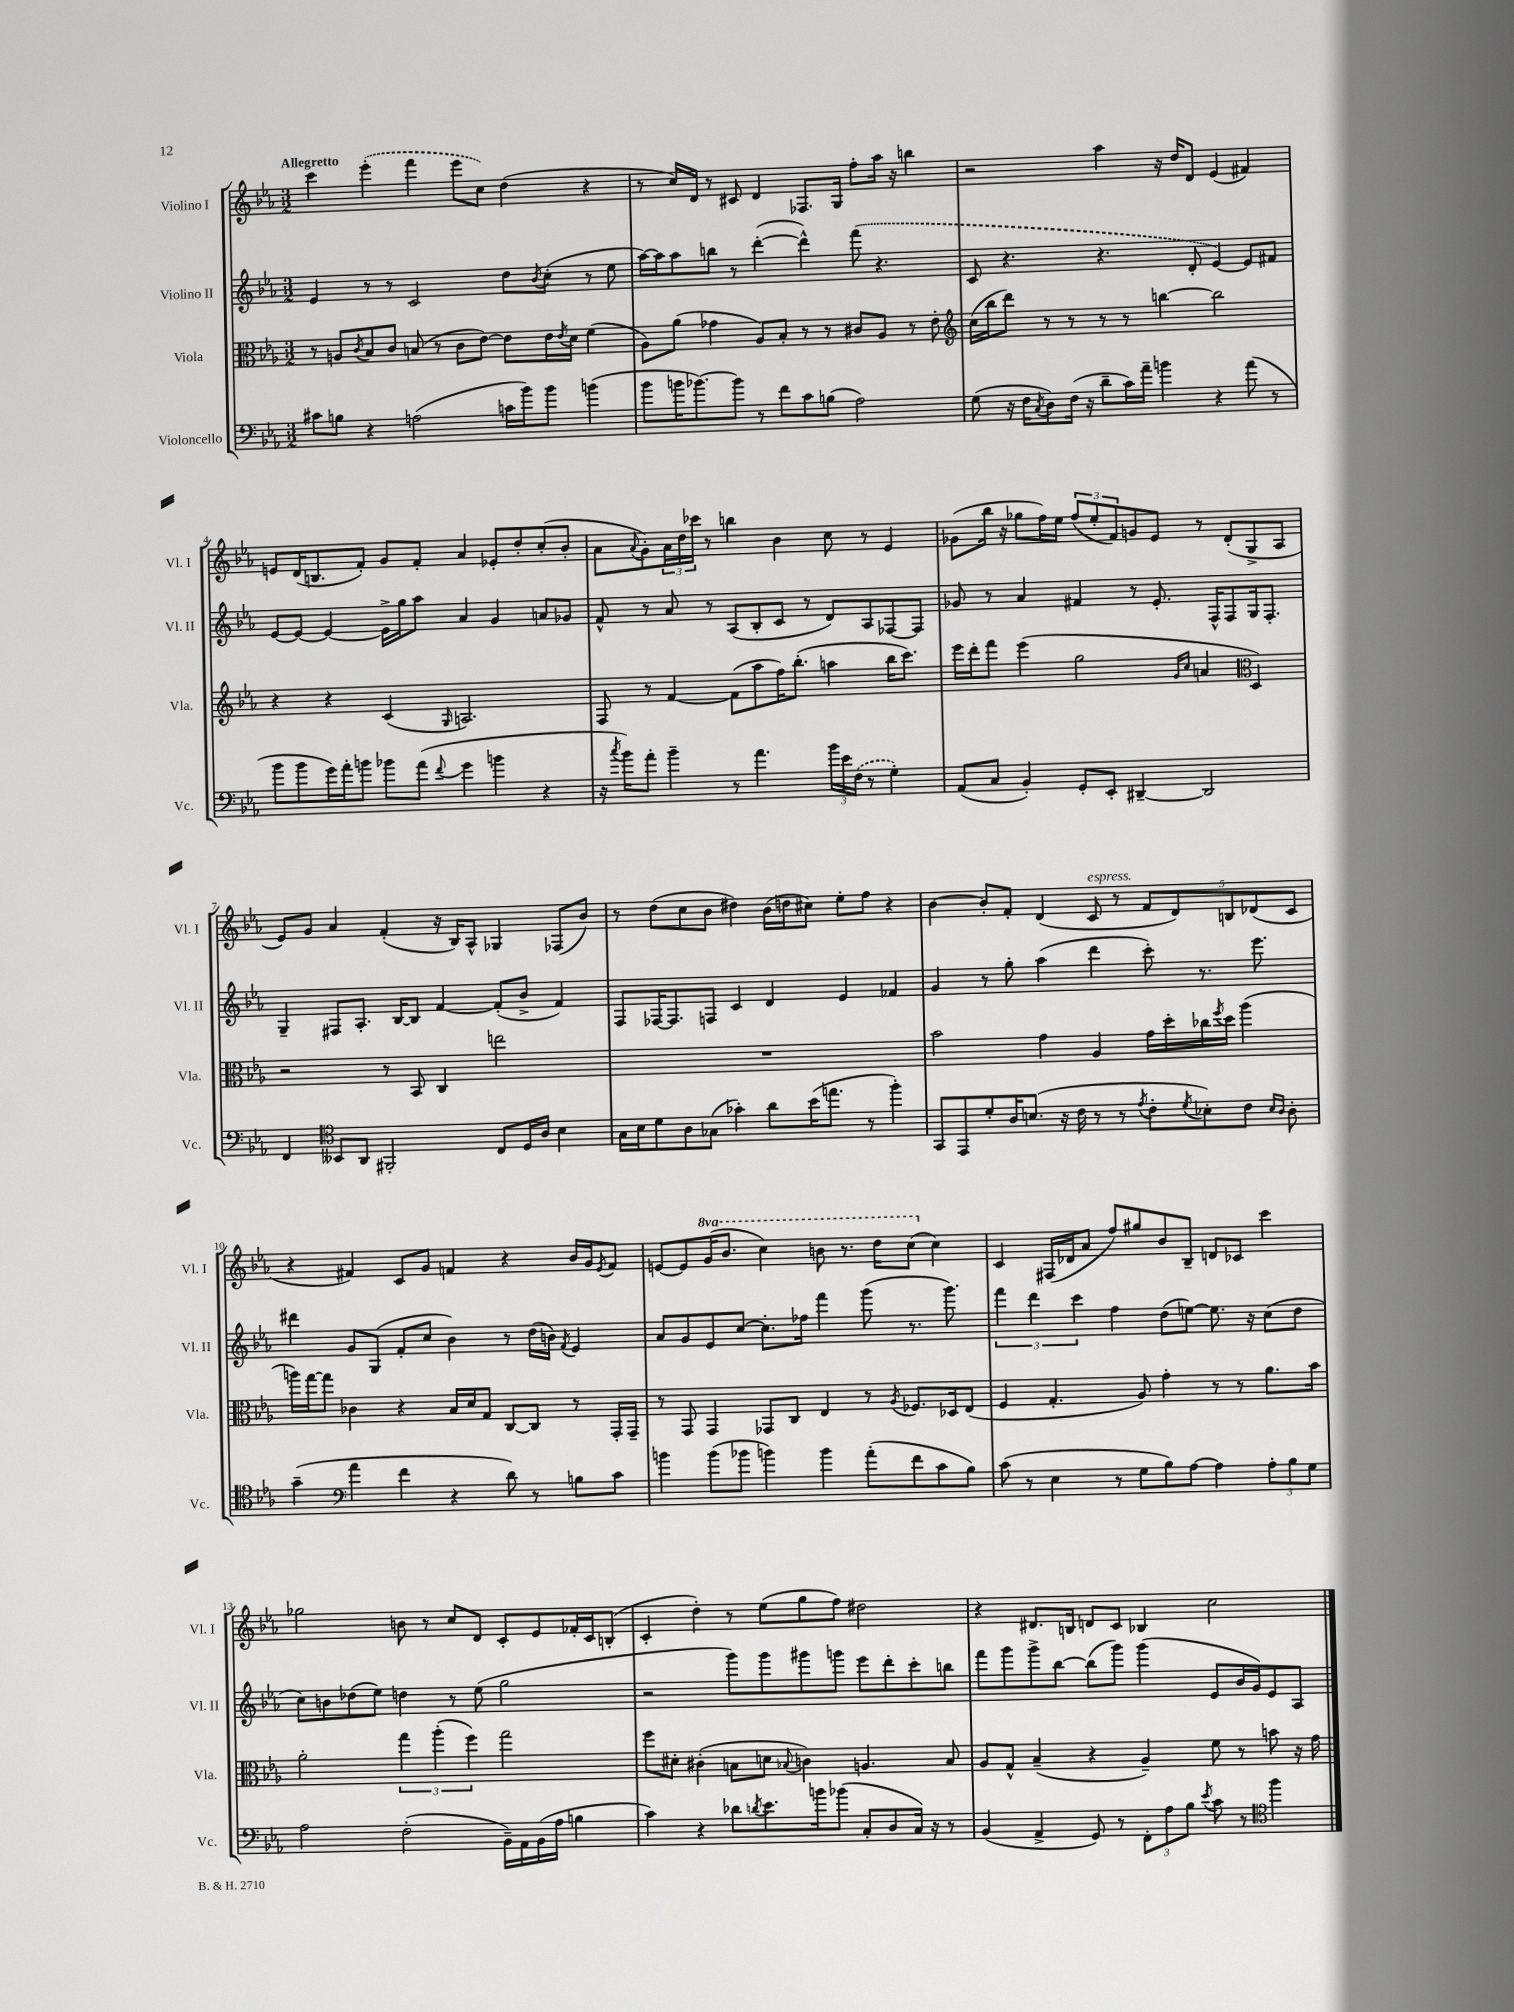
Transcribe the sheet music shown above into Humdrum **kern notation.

**kern	**kern	**kern	**kern
*part4	*part3	*part2	*part1
*staff4	*staff3	*staff2	*staff1
*I"Violoncello	*I"Viola	*I"Violino II	*I"Violino I
*I'Vc.	*I'Vla.	*I'Vl. II	*I'Vl. I
*clefF4	*clefC3	*clefG2	*clefG2
*k[b-e-a-]	*k[b-e-a-]	*k[b-e-a-]	*k[b-e-a-]
*M3/2	*M3/2	*M3/2	*M3/2
=1	=1	=1	=1
!	!	!	!LO:TX:a:B:t=Allegretto
8c#X\L	8r	4e-/	4ccc\
8Bn\J	8An/L	.	.
.	8qc/	.	.
4r	8B-/	8r	(4eee-'\
.	8c/J	8r	.
(2An\	(8Bn/	2c/	4fff\
.	8r	.	.
.	8c\L	.	8eee-\L
.	[8e-\J)	.	8cc\J)
16cn\LL	8e-\L]	8dd\L	(4dd\
16b-\J)	.	.	.
.	.	8qb-/	.
8b-\J	16e-\L	(8cc'\J	.
.	8qe-/	.	.
.	16d\JJ	.	.
(4bn\	(4f\	8r	4r
.	.	8ee-\	.
=2	=2	=2	=2
8b-\L	8A-\L)	[16aa-\LL)	8r
.	.	16aa-\J]	.
16bn\K	(8a-\J	8aa-\	16cc/LL)
[8.b-X\)	.	.	16d/JJ
.	4g-X\	8bbn\J	8r
8b-\J]	.	8r	8c#X/
8r	8A-/L)	([4ddd'\	4d/
8f\L	8B-'/J	.	.
8c\	8r	4ddd^^\])	8.F-X/L
(8Bn\J	8r	.	.
.	.	.	16G/Jk
2A-\)	8c#X/L	(8fff\	8ff'\L
.	8A-/J	4.r	16aa-\Jk
.	.	.	16r
.	8r	.	4bbn\
.	8e-'\	.	.
=3	=3	=3	=3
*	*clefG2	*	*
(8G\	(16cc\LL	8c/	2r
.	16bb-\J	.	.
16r	8ddd\J)	4.r	.
16F\KL	.	.	.
8qC/	.	.	.
8D\)	8r	.	.
(16F\Jk	8r	.	.
16r	.	.	.
8d~\L	8r	4.r	4aa-\
16c\L)	8r	.	.
16a-~\JJ	.	.	.
4bn\	[4bbn\	.	16r
.	.	.	16dd/KL
.	.	8d'/	8d/J
4r	2bb\]	[4e-/)	(4e-/
(8a-\	.	8e-/L]	4f#X/)
8r	.	8f#X/J	.
!!LO:LB:g=z
=4	=4	=4	=4
8b-\L	4r	[8e-/L	8en/L
8b-\	.	8e-/J_	(16d/K
.	.	.	8.Bn/
16g\L)	4r	4e-/_	.
16a-'\J	.	.	.
8bn\J	.	.	8f'/J)
8b-X\L	(4c/	16e-^\LL]	8g/L
.	.	16gg\J	.
(8a-\J	.	8aa-\J	8f'/J
8qqf/	16qqG/	.	.
4g\	2.An/)	4a-/	4a-/
4bn\	.	4g/	8e-X'/L
.	.	.	8dd'/
4r	.	8an/L	(8cc'/
.	.	8g-X/J	8b-'/J
=5	=5	=5	=5
16r	8F/	8f^^/	8a-\L
8qcc/	.	.	.
16b-\KL)	.	.	.
.	.	.	8qqa-/
8a-'\J	8r	8r	8g'\)
4b-~\	[4f/	8a-/	24a-\L
.	.	.	24dd\
.	.	.	24ccc-X\JJ
.	.	8r	8r
8r	(8f\L]	(8A-/L	4bbn\
4.a-\	8aa-\	8B-'/	.
.	16ff\K)	8c/J	4b-\
.	(8.bb-'\J	.	.
.	.	8r	.
24b-\LL	4aan\	8d/L)	8cc\
24e-\	.	.	.
(24F\JJ	.	.	.
8r	.	8A-/	8r
4G'\)	16bb-\KL	[8F-X/	4e-/
.	8.ccc\J)	.	.
.	.	8F-/J]	.
=6	=6	=6	=6
(8AA-/L	16eee-\LL	8g-X/	(8g-X\L
.	16ddd'\J	.	.
8C/J	8fff\J	8r	16bb-\Jk
.	.	.	16r
4BB-'/)	(4eee-\	4a-/	8gg-X\L
.	.	.	16ff\L)
.	.	.	16ee-\JJ
8GG'/L	2gg\	4f#X/	(12ff/L
.	.	.	12ee-'/
8EE-'/J	.	.	.
.	.	.	12f/)
[4DD#X~/	.	8r	8gn/
.	.	8.e-'/	8e-/J
.	16qqg/LL	.	.
.	16qqcc/JJ	.	.
2DD#/]	4an/	.	8r
.	.	16F^^/KL	.
.	.	8F/	(8d'/L
*	*clefC3	*	*
.	4D/)	16G/k	8G^/
.	.	8.F'/J	.
.	.	.	8A-/J
!!LO:LB:g=z
=7	=7	=7	=7
4FF/	2r	4G~/	8e-/L)
.	.	.	8g/J
*clefC4	*	*	*
8BB--X/L	.	8F#X/L	4a-/
8AA-/J	.	8.A-'/J	.
2FF#X'/	8r	.	(4f'/
.	.	[16B-/KL	.
.	8BB-/	8B-/J]	.
.	4C/	[4f/	16r
.	.	.	16B-/KL)
.	.	.	8A-^^/J
8C/L	2een\	(8f'/L]	4G-X/
16D/L	.	8b-^/J	.
16A-/JJ	.	.	.
4B-\	.	4f/)	(8F-X/L
.	.	.	8b-/J)
=8	=8	=8	=8
16G\LL	1.r	8F/L	8r
16B-\J	.	.	.
8d\	.	[16F-X/K	(8dd\L
.	.	8.F-/]	.
8A-\	.	.	8cc\
(8G-X\J	.	8Fn/J	8b-\J
4g-X'\)	.	4c/	4dd#X\)
8a-\L	.	4d/	(16b-\LL
.	.	.	16ddn\J
(16b-\K	.	.	8cc#X\J)
8.een\J	.	.	.
.	.	4e-/	8ee-'\L
8r	.	.	8ff\J
4ff'\)	.	4f-X/	4r
=9	=9	=9	=9
8GG/L	2b-\	4g/	[4b-\
8EE-/	.	.	.
8d'/	.	8r	8b-'/L]
16A-/K	.	8gg'\	8f'/J
(8.Bn/J	.	.	.
.	4g\	(4aa-\	(4d/
16r	.	.	.
16c\	.	.	.
!	!	!	!LO:TX:a:i:t=espress.
8r	4A-/	4ddd\	8c/
8r	.	.	8r
8qe-/	.	.	.
8c'\L	16g\LL	8ccc'\)	10f/L
.	16dd'\	.	.
.	.	.	10d/)
8qd/	.	.	.
8B-X'\)	16cc-X\	8.r	.
.	8qff/	.	.
.	16dd\JJ	.	.
.	.	.	10Bn/
8c\J	(4aa-\	.	.
.	.	.	(10d-X/
.	.	8.eee-\	.
16qqB-/LL	.	.	.
16qqA-/JJ	.	.	.
8A-'\	.	.	.
.	.	.	10c/J
!!LO:LB:g=z
=10	=10	=10	=10
(4g~\	16aan\LL)	4ddd#X\	4r
.	[16gg\J	.	.
.	8gg\J]	.	.
*clefF4	*	*	*
4a-\	4c-X\	8g/L	4f#X/)
.	.	(8G/J	.
4f\	4r	8f'/L	8c/L
.	.	8cc/J	8g/J
4r	16B-/LL	4b-\)	4fn/
.	16d/J	.	.
.	8G/J	.	.
8d\)	[8C/L	8r	4r
8r	8C/J]	(16dd\LL	.
.	.	16bn\JJ)	.
.	.	8qf/	.
8Bn\L	8r	4e-/	16b-/LL
.	.	.	16g/J
.	.	.	8qe-/
8c\J	16GG'/LL	.	8f/J
.	16GG~/JJ	.	.
=11	=11	=11	=11
4bn\	8r	8a-/L	[8en/L
.	8GG/	8g/	8e/]
*	*	*	*8va
(8b\L	4GG/	8e-/	(16gg/K
.	.	.	8.bb-/J
8b-X\J	.	[8cc/J	.
4bn\)	8GG-X/L	8.cc'\L]	4ccc\)
.	8C/J	.	.
.	.	16ff-X\Jk	.
4b\	4E-/	4fff\	8bbn\
.	.	.	8.r
(8a-'\L	8r	(8ggg\	.
.	.	.	16ddd\KL
.	8qA-/	.	.
8f\	8.F-X/L	8.r	(8ccc\J
*	*	*	*X8va
8c\	.	.	4cc\)
.	16D-X/k	8.ggg\)	.
8B-\J)	(8E-/J	.	.
=12	=12	=12	=12
(8c\	4F/	6fff\	4c/
8r	.	.	.
.	.	6ddd\	.
4E-\	4.G'/	.	(16F#X/LL
.	.	.	16d-X/J
.	.	6ccc\	.
.	.	.	8a-/J
8r	.	4ff\	8ff/L)
8G\L	8A-/)	.	8gg#X/
8B-\)	4g'\	(8dd\L	8b-/
[8A-\J	.	[8een\J)	8B-~/J
4A-\]	8r	8.ee\]	8dn/L
.	8r	.	8c-X/J
.	.	16r	.
12A-'\L	8.a-\L	(8cc\L	4ccc\
12B-\	.	.	.
.	.	8dd\J	.
12G\J	.	.	.
.	16b-\Jk	.	.
!!LO:LB:g=z
=13	=13	=13	=13
2A-\	2a-'\	8cc\L)	2gg-X\
.	.	8bn\	.
.	.	(8dd-X\	.
.	.	8ee-\J)	.
(2F'\	6gg\	4ddn\	8bn\
.	.	.	8r
.	(6aa-'\	.	.
.	.	8r	8cc/L
.	6ff\)	.	.
.	.	(8ee-\	8d/J
16BB-~\LL)	2gg\	2gg\	8c'/L
16AA-\	.	.	.
(16BB-\	.	.	8e-/
16A-\JJ	.	.	.
4Bn\	.	.	16f-X'/L
.	.	.	16c/J
.	.	.	(8Bn'/J
=14	=14	=14	=14
4c\)	8ff\L	2r	4c'/
.	8d#X'\J	.	.
4r	(4c#X'\	.	4dd'\)
8d-X\L	8Bn\L	8ggg\L)	8r
8qdn/	.	.	.
8.e-\	8dn\J	8ggg\	(8ee-\L
.	8qqB-X/	.	.
.	4cn\)	8ggg#X\	8gg\
16bn\k	.	.	.
(8b-X\J	.	8gggn\J	8ff\J)
8C'/L	4.An/	8eee-\L	2dd#X\
8D/	.	8ddd'\	.
16C/Jk)	.	8ccc'\	.
16r	.	.	.
8r	8B-/	8bbn\J	.
=15	=15	=15	=15
(4BB-/	8A-/L	8fff\L	4r
.	8G^^/J	8ggg\	.
4AA-^/	(4B-~/	8ggg^\	8.d#X/L
.	.	[8bb-\J	.
.	.	.	16Bn/Jk
8GG/)	4r	(8bb-\L]	8dn/L
8r	.	8ggg\J)	8c/J
12FF'\L	4A-~/)	(4ggg\	4B-X/
12A-\	.	.	.
12B-\J	.	.	.
8qe-/	.	.	.
8c\	8f\	8e-/L	2cc\
8r	8r	16b-/L	.
.	.	16g/J)	.
*clefC4	*	*	*
4ff\	8bn\	8e-/	.
.	16r	8A-/J	.
.	16g\	.	.
==	==	==	==
*-	*-	*-	*-
